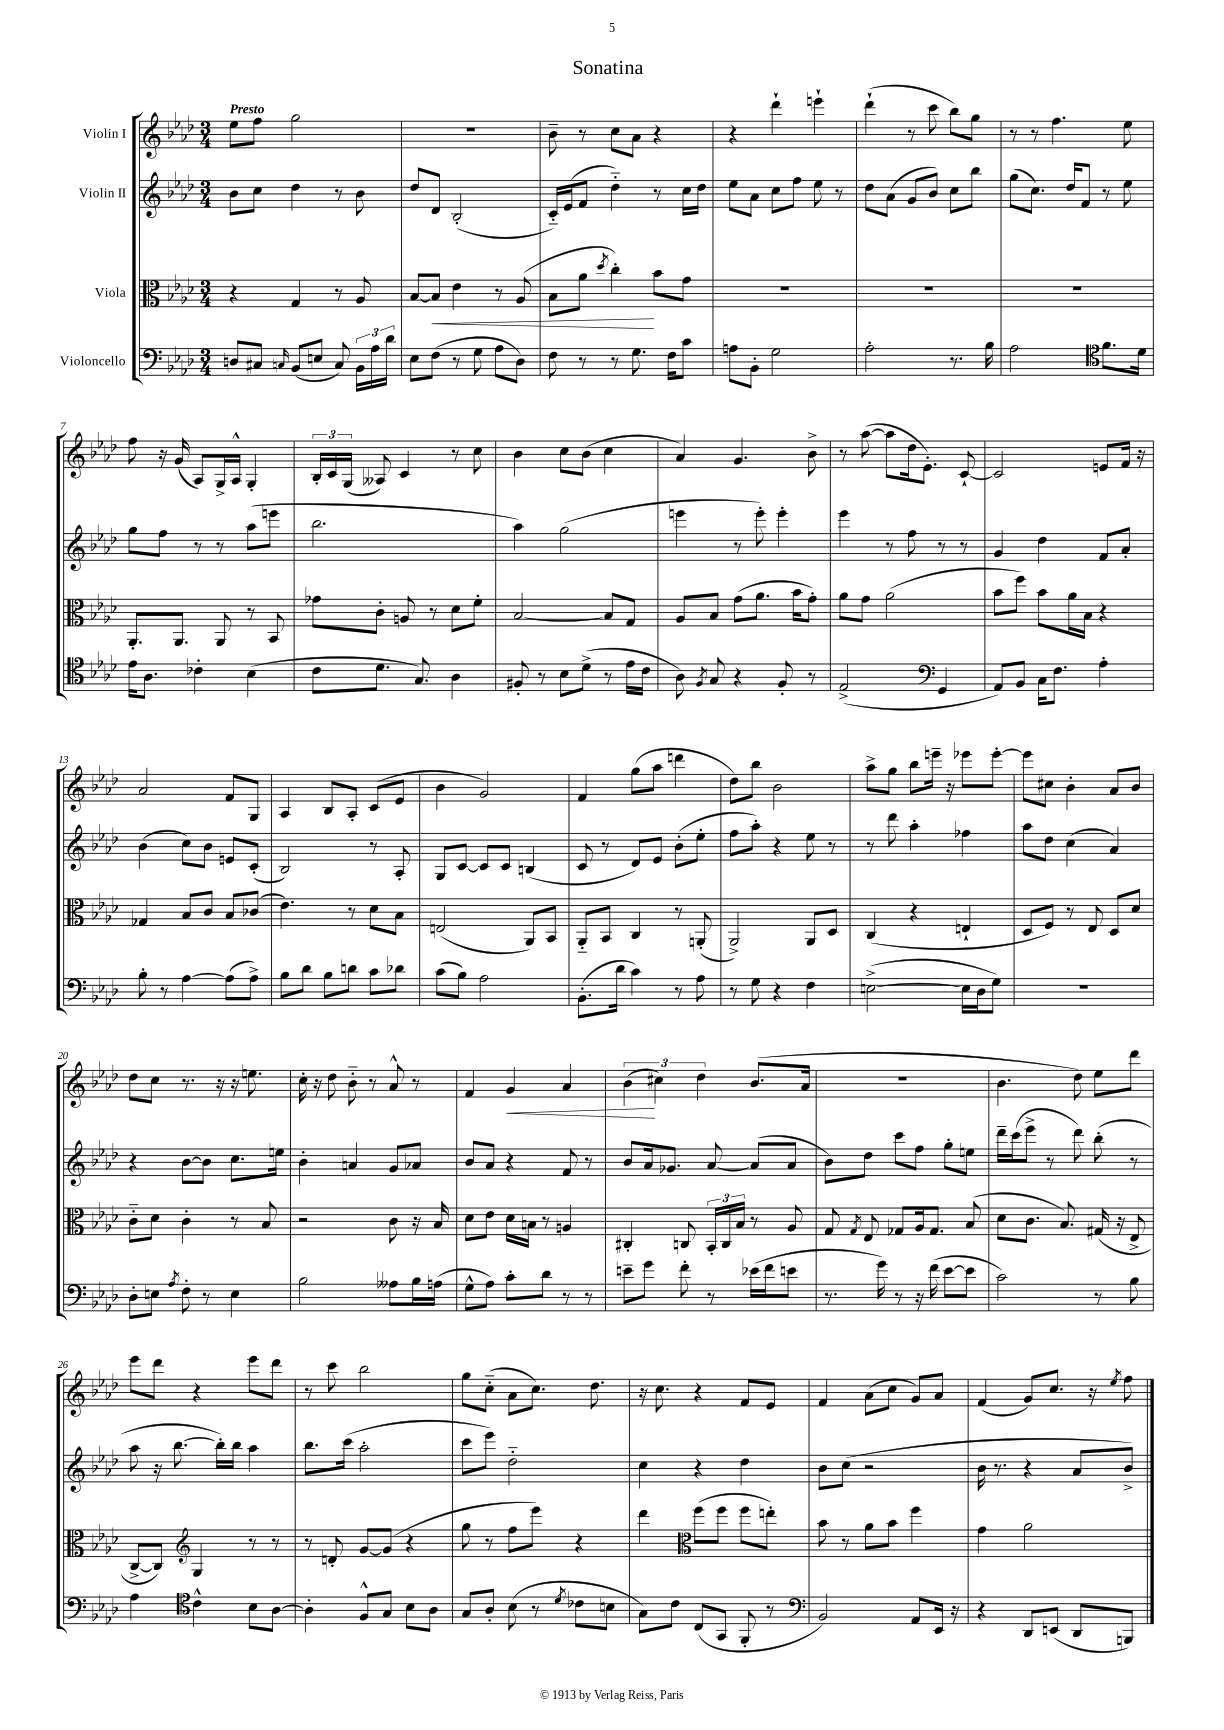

**kern	**kern	**kern	**kern
*staff4	*staff3	*staff2	*staff1
*clefF4	*clefC3	*clefG2	*clefG2
*k[b-e-a-d-]	*k[b-e-a-d-]	*k[b-e-a-d-]	*k[b-e-a-d-]
*M3/4	*M3/4	*M3/4	*M3/4
8D	4r	8b-	8ee-
8C#	.	8cc	8ff
16qqC	.	.	.
(8BB-	4G	4dd-	2gg
8E	.	.	.
8C)	8r	8r	.
24BB-	8A-	8b-	.
24A-	.	.	.
24d-	.	.	.
=	=	=	=
8E-	[8B-	8dd-	2.r
(8F	8B-]	8d-	.
8r	4e-	(2B-'	.
8G	.	.	.
8A-	8r	.	.
8D-)	(8A-	.	.
=	=	=	=
8F	8B-	16c'~)	8b-~
.	.	(16e-	.
8r	8a-	8f	8r
.	8qdd-	.	.
8r	4cc')	4dd-'~)	8cc
8.G	.	.	8a-
.	8b-	8r	4r
16F	.	.	.
8c	8g	16cc	.
.	.	16dd-	.
=	=	=	=
8A	2.r	8ee-	4r
8BB-'	.	8a-	.
2G	.	8cc	4ddd-`
.	.	8ff	.
.	.	8ee-	4eee`
.	.	8r	.
=	=	=	=
2A-'	2.r	8dd-	(4ddd-`
.	.	(8a-	.
.	.	8g	8r
.	.	8b-)	8ccc
8.r	.	8cc	8bb-)
.	.	8bb-	8gg
16B-	.	.	.
=	=	=	=
2A-	2.r	(8gg	8r
.	.	8.cc)	8r
.	.	.	4.ff
.	.	16dd-	.
.	.	8f	.
*clefC4	*	*	*
8.f	.	8r	.
.	.	8ee-	8ee-
16d-	.	.	.
=	=	=	=
16e-	8.AA-'	8gg	8ff
8.A-	.	.	.
.	.	8ff	16r
.	8.AA-	.	(16g
4c-'	.	8r	8A-)
.	8AA-	8r	16G^
.	.	.	16A-^^
(4B-	8r	(8aa-	4G'
.	8BB-	8eee	.
=	=	=	=
8c	8g-	2.bb-	24B-'
.	.	.	24c
.	.	.	(24G
8.d-	8c'	.	8A--)
.	8A	.	4c
8.G)	.	.	.
.	8r	.	.
4A-	8d-	.	8r
.	8f'	.	8cc
=	=	=	=
8F#'	[2B-	4aa-)	4b-
8r	.	.	.
8B-	.	(2gg	8cc
(8d-^	.	.	(8b-
8r	8B-]	.	4cc
16e-	8G	.	.
16c	.	.	.
=	=	=	=
8A-)	8A-	4eee	4a-)
8qF	.	.	.
8G	8B-	.	.
4r	(8g	8r	4.g
.	8.a-	8eee')	.
8F'	.	4eee'	.
.	16b-	.	.
8r	8g')	.	8b-^
=	=	=	=
(2E-^	8a-	4eee-	8r
.	8g	.	([8aa-
.	(2a-	8r	8aa-]
.	.	8ff	16dd-
.	.	.	8.e-')
*clefF4	*	*	*
4GG	.	8r	.
.	.	8r	[8c`
=	=	=	=
8AA-)	8b-	4g	2c]
8BB-	8ff)	.	.
16C	8b-	4dd-	.
8.F	.	.	.
.	16a-	.	.
.	16B-	.	.
4A-'	4r	8f	8e
.	.	8a-'	16f
.	.	.	16r
=	=	=	=
8B-'	4G-	(4b-	2a-
8r	.	.	.
[4A-	8B-	8cc)	.
.	8c	8b-	.
(8A-]	8B-	8e	8f
8A-^)	(8c-	(8c'	8G
=	=	=	=
8B-	4.e-)	2B-)	4A-
8d-	.	.	.
8B-	.	.	8B-
8d	8r	.	8A-'
8c	8d-	8r	(8c
8d-	8B-	8A-'	8e-
=	=	=	=
(8c	(2E	8G	4b-
8B-)	.	[8c	.
2A-	.	8c]	2g)
.	.	8c	.
.	8AA-)	(4B	.
.	8BB-	.	.
=	=	=	=
(8.BB-'	8AA-'~	8c	4f
.	8BB-	8r	.
16d-	.	.	.
4c)	4C	8d-)	(8gg
.	.	8e-	8aa-
8r	8r	(8b-'	4ddd
8A-	(8AA'	8ee-'	.
=	=	=	=
8r	2AA-^)	8ff	8dd-)
8G	.	8aa-')	8bb-
4r	.	4r	2b-
4F	8AA-	8ee-	.
.	8D-	8r	.
=	=	=	=
([2E^	(4C	8r	8aa-^
.	.	8ddd-	8gg
.	4r	4aa-'	8bb-
.	.	.	16eee~
.	.	.	16r
16E]	4E`	4ff-	8eee-
16D-	.	.	.
8G)	.	.	[8eee-'
=	=	=	=
2.r	8D-	8aa-	8eee-]
.	8F)	8dd-	8cc#
.	8r	(4cc	4b-'
.	8E-	.	.
.	8D-	4a-)	8a-
.	8d-	.	8b-
=	=	=	=
8D-'	8c'~	4r	8dd-
8E	8d-	.	8cc
8qA-	.	.	.
8F'	4c'	[8b-	8.r
8r	.	8b-]	.
.	.	.	16r
4E	8r	8.cc	16r
.	.	.	8.ee
.	8B-	.	.
.	.	16ee	.
=	=	=	=
2B-	2r	4b-'	16cc'
.	.	.	16r
.	.	.	8dd-
.	.	4a	8b-'~
.	.	.	8r
8A--	8c	8g	8a-^^
16B-	16r	8a-	8r
(16A	16B-	.	.
=	=	=	=
8G^^	8d-	8b-	4f
8A-)	8e-	8a-	.
8c'	16d-	4r	4g
.	16B	.	.
8d-	8r	.	.
8r	4A	8f	4a-
8r	.	8r	.
=	=	=	=
8e~	4C#'	8b-	(6b-
8g	.	16a-	.
.	.	.	6cc#)
.	.	8.g-	.
8f'	8C	.	.
.	.	.	6dd-
8r	24BB-'	[8a-	.
.	24C	.	.
.	24B-	.	.
(16e-	8r	(8a-]	(8.b-
16f	.	.	.
8e	8A-	8a-	.
.	.	.	16a-
=	=	=	=
8.r	8G	8b-)	2.r
.	8qG	.	.
.	8E-	8dd-	.
16g)	.	.	.
8r	8G-	8ccc	.
16r	16A-	8ff	.
(16f	8.G-	.	.
[8e-	.	8gg'	.
8e-]	(8B-	8ee	.
=	=	=	=
2c)	8d-	16ddd-~	4.b-
.	.	(16ccc	.
.	8.c	8eee-^	.
.	.	8r	.
.	8.B-)	.	.
.	.	8ddd-)	8dd-)
8r	(16G#	(8bb-'	8ee-
.	16r	.	.
8B-	8E-^	8r	8ddd-
=	=	=	=
4A-	[8C^	8aa-	8eee-
.	8C])	16r	8ddd-
.	.	[8.bb-	.
*clefC4	*clefG2	*	*
4c^^	4G	.	4r
.	.	16bb-'])	.
.	.	16bb-	.
8B-	8r	4aa-	8eee-
[8A-	8r	.	8ddd-
=	=	=	=
4A-']	8r	8.bb-	8r
.	8d'	.	8ccc
.	.	(16ccc	.
8F^^	[8g	2aa-'	2bb-
8G	(8g]	.	.
8B-	4r	.	.
8A-	.	.	.
=	=	=	=
8G	8gg	8ccc	8gg
8A-'	8r	8eee-)	(8cc'~
(8B-	8ff	2dd-'~	8a-
8r	8eee-)	.	8.cc)
8qd-	.	.	.
8c-	4r	.	.
.	.	.	8.dd-
8B	.	.	.
=	=	=	=
8G)	4ddd-	4cc	16r
.	.	.	8.cc
8c	.	.	.
*	*clefC3	*	*
(8C	(8ff	4r	4r
8GG	8ff	.	.
8FF'	8ff	4dd-	8f
8r	8ee')	.	8e-
=	=	=	=
*clefF4	*	*	*
2BB-)	8b-	8b-	4f
.	8r	(8cc	.
.	8a-	2r	(8a-
.	8b-	.	8cc
8AA-	4ff	.	8g)
16EE-	.	.	8a-
16r	.	.	.
=	=	=	=
4r	4g	16b-	(4f
.	.	8.r	.
8DD-	2a-	4r	8g)
(8EE	.	.	8.cc
8DD-	.	8a-	.
.	.	.	16r
.	.	.	8qee-
8BBB)	.	8b-^)	8ff
==	==	==	==
*-	*-	*-	*-
